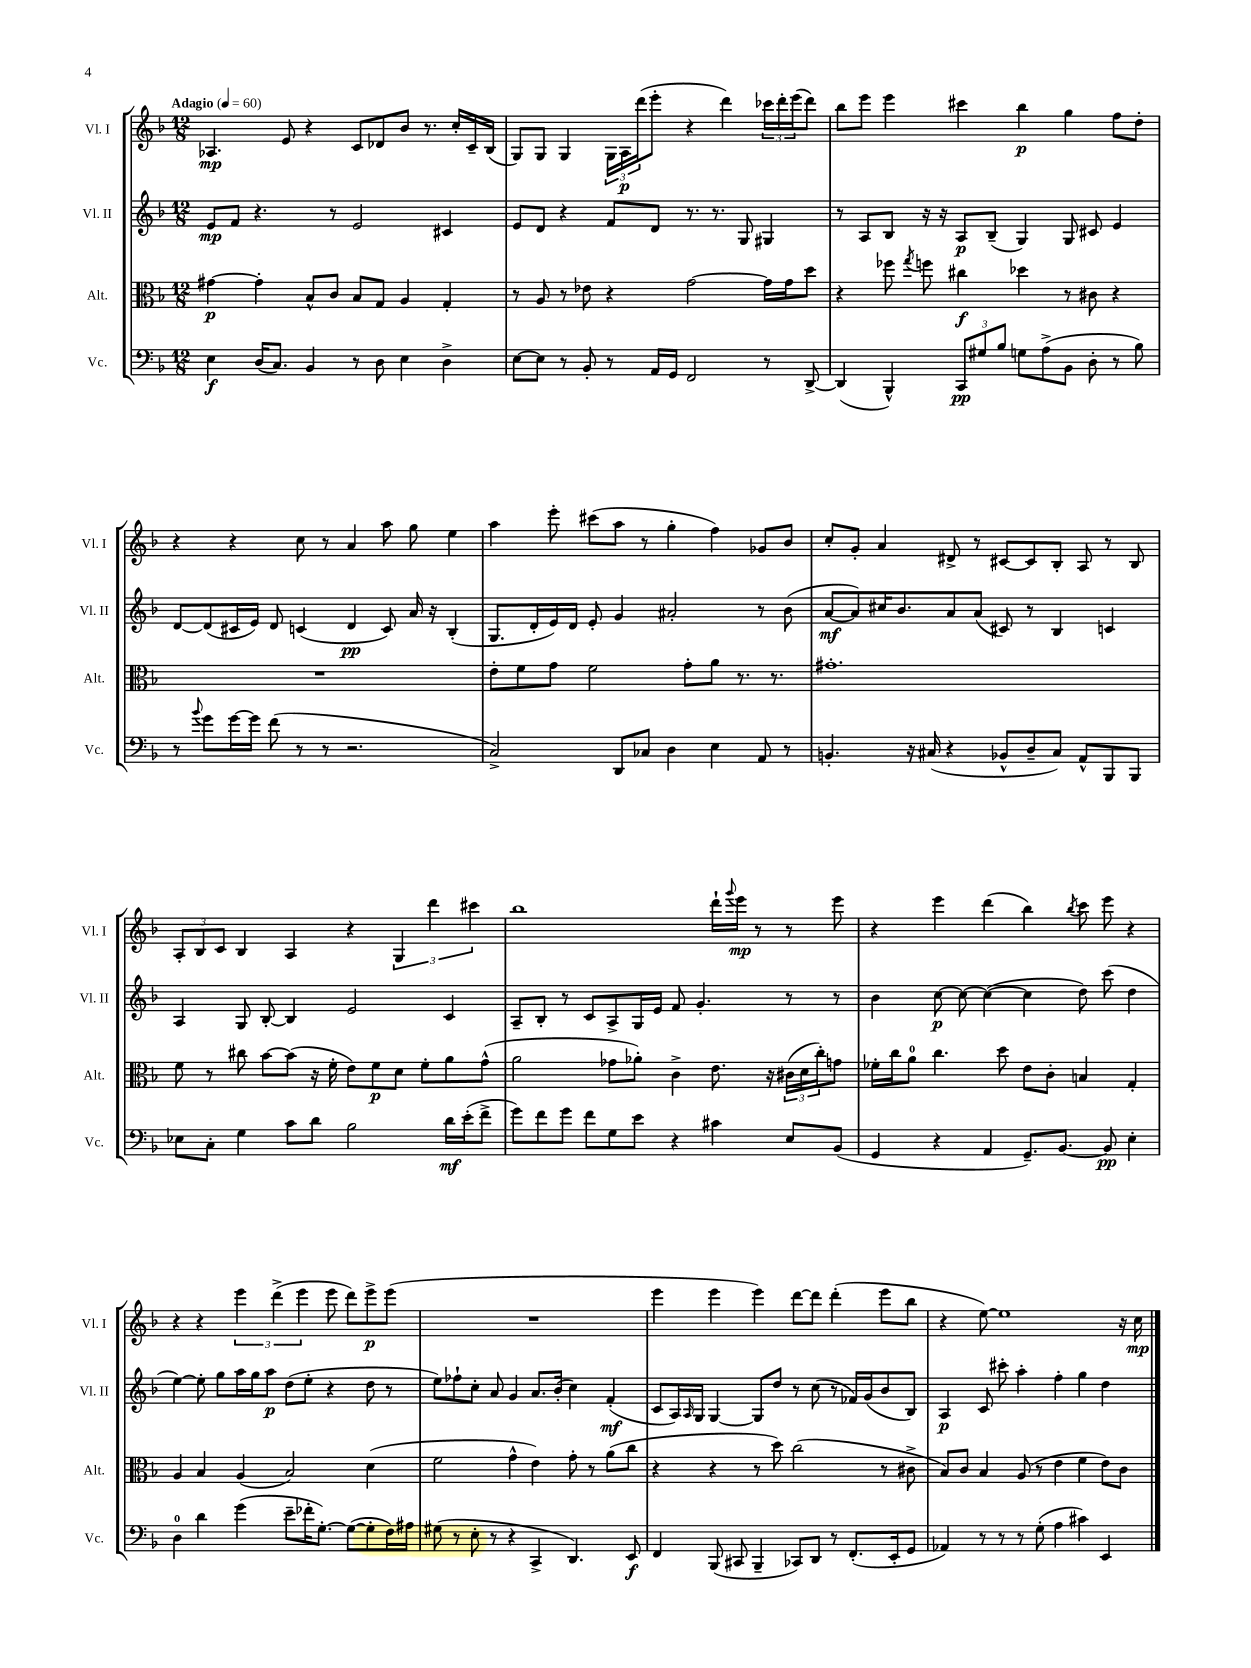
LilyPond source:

<<
\new StaffGroup <<
\new Staff = "s0" \with { instrumentName = "Vl. I" shortInstrumentName = "Vl. I" } {
    \clef treble \key f \major \numericTimeSignature \time 12/8 \tempo "Adagio" 4 = 60
    aes4.\mp e'8 r4 c'8 des'8 bes'8 r8. c''16-. c'16-- bes16( |
    g8) g8 g4 \tuplet 3/2 { g16 a16\p d'''16( } e'''8-. r4 d'''4) \tuplet 3/2 { ces'''16 d'''16-. e'''16( } d'''8) |
    bes''8 e'''8 e'''4 cis'''4 bes''4\p g''4 f''8 d''8-. |
    r4 r4 c''8 r8 a'4 a''8 g''8 e''4 |
    a''4 e'''8-. cis'''8( a''8 r8 g''4-. f''4) ges'8 bes'8 |
    c''8-. g'8-. a'4 dis'8-> r8 cis'8~ cis'8 bes8-. a8 r8 bes8 |
    \tuplet 3/2 { a8-. bes8 c'8 } bes4 a4 r4 \tuplet 3/2 { g4 d'''4 cis'''4 } |
    bes''1 d'''16-! \appoggiatura { g'''8 } e'''16\mp r8 r8 e'''8 |
    r4 e'''4 d'''4( bes''4) \acciaccatura { bes''8 } c'''8 e'''8 r4 |
    r4 r4 \tuplet 3/2 { e'''4 d'''4->( e'''4 } e'''8 d'''8) e'''8->\p e'''8( |
    R1. |
    e'''4 e'''4 e'''4) d'''8~ d'''8 d'''4-.( e'''8 bes''8 |
    r4 e''8~) e''1 r16 c''16\mp \bar "|." |
}
\new Staff = "s1" \with { instrumentName = "Vl. II" shortInstrumentName = "Vl. II" } {
    \clef treble \key f \major \numericTimeSignature \time 12/8
    e'8\mp f'8 r4. r8 e'2 cis'4 |
    e'8 d'8 r4 f'8 d'8 r8. r8. g8 gis4 |
    r8 a8 bes8 r16 r16 a8\p bes8--( g4) g8 cis'8 e'4 |
    d'8~ d'8( cis'16 e'16) d'8 c'4( d'4\pp c'8) a'16 r16 bes4-.( |
    g8. d'16-. e'16) d'16 e'8-. g'4 ais'2-. r8 bes'8( |
    a'8~\mf a'8) cis''16 bes'8. a'8 a'8( cis'8) r8 bes4 c'4 |
    a4 g8 bes8~-. bes4 e'2 c'4 |
    a8-- bes8-. r8 c'8 a8-> g16 e'16 f'8 g'4.-. r8 r8 |
    bes'4 c''8~\p c''8~ c''4~( c''4 d''8) c'''8( d''4 |
    e''4~) e''8-. g''8 a''16 g''16 a''8\p d''8( e''8-. r4 d''8 r8 |
    e''8) fes''8-! c''8-. a'8 g'4 a'8. bes'16-.( c''4) f'4-.\mf( |
    c'8 a16) \grace { a16 } g16 g4~ g8 d''8 r8 c''8( r8 fes'16) g'16( bes'8 bes8) |
    a4\p c'8 cis'''8-. a''4-. f''4-. g''4 d''4 \bar "|." |
}
\new Staff = "s2" \with { instrumentName = "Alt." shortInstrumentName = "Alt." } {
    \clef alto \key f \major \numericTimeSignature \time 12/8
    gis'4~\p gis'4-. bes8-^ c'8 bes8 g8 a4 g4-. |
    r8 a8 r8 ees'8 r4 g'2~ g'16 g'16 d''8 |
    r4 fes''8 \acciaccatura { g''8 } f''8 cis''4\f des''4 r8 cis'8 r4 |
    R1. |
    e'8-. f'8 g'8 f'2 g'8-. a'8 r8. r8. |
    gis'1.-. |
    f'8 r8 cis''8 bes'8~ bes'8( r16 f'16-. e'8) f'8\p d'8 f'8-. a'8 g'8-^( |
    a'2 ges'8 aes'8-.) c'4-> e'8. r16 \tuplet 3/2 { cis'16( d'16 c''16-.) } g'8 |
    fes'16-. c''16 a'8-0 c''4. d''8 e'8 c'8-. b4 g4-. |
    a4 bes4 a4( bes2) d'4( |
    f'2 g'4-^ e'4) g'8-. r8 a'8( c''8 |
    r4 r4 r8 d''8) c''2( r8 cis'8-> |
    bes8) c'8 bes4 a8( r8 e'4 f'4 e'8) c'8 \bar "|." |
}
\new Staff = "s3" \with { instrumentName = "Vc." shortInstrumentName = "Vc." } {
    \clef bass \key f \major \numericTimeSignature \time 12/8
    e4\f d16( c8.) bes,4 r8 d8 e4 d4-> |
    e8~ e8 r8 bes,8-. r8 a,16 g,16 f,2 r8 d,8~-> |
    d,4( bes,,4-^) \tuplet 3/2 { c,8\pp gis8 bes8 } g8 a8->( bes,8 d8-. r8 bes8) |
    r8 \appoggiatura { bes'8 } g'8 g'16~ g'16 f'8( r8 r8 r2. |
    c2->) d,8 ces8 d4 e4 a,8 r8 |
    b,4.-. r16 cis16( r4 bes,8-^ d8-- cis8) a,8-^ bes,,8 bes,,8 |
    ees8 c8-. g4 c'8 d'8 bes2 d'16\mf e'16-.( f'8-> |
    g'8) f'8 g'8 f'8 g8 e'8 r4 cis'4 e8 bes,8( |
    g,4 r4 a,4 g,8.--) bes,8.~ bes,8\pp e4-. |
    d4-0 d'4 g'4( e'8-- fes'16-. g8.~-.) g8~( g8-. f16) ais16 |
    gis8( r8 e8-. r8 r4 c,4-> d,4.) e,8\f |
    f,4 bes,,8( cis,8 bes,,4-- ces,8) d,8 r8 f,8.-.( e,16-. g,8 |
    aes,4) r8 r8 r8 g8-.( a4 cis'4) e,4 \bar "|." |
}
>>
>>
\layout { \context { \Score \remove "Bar_number_engraver" } }
